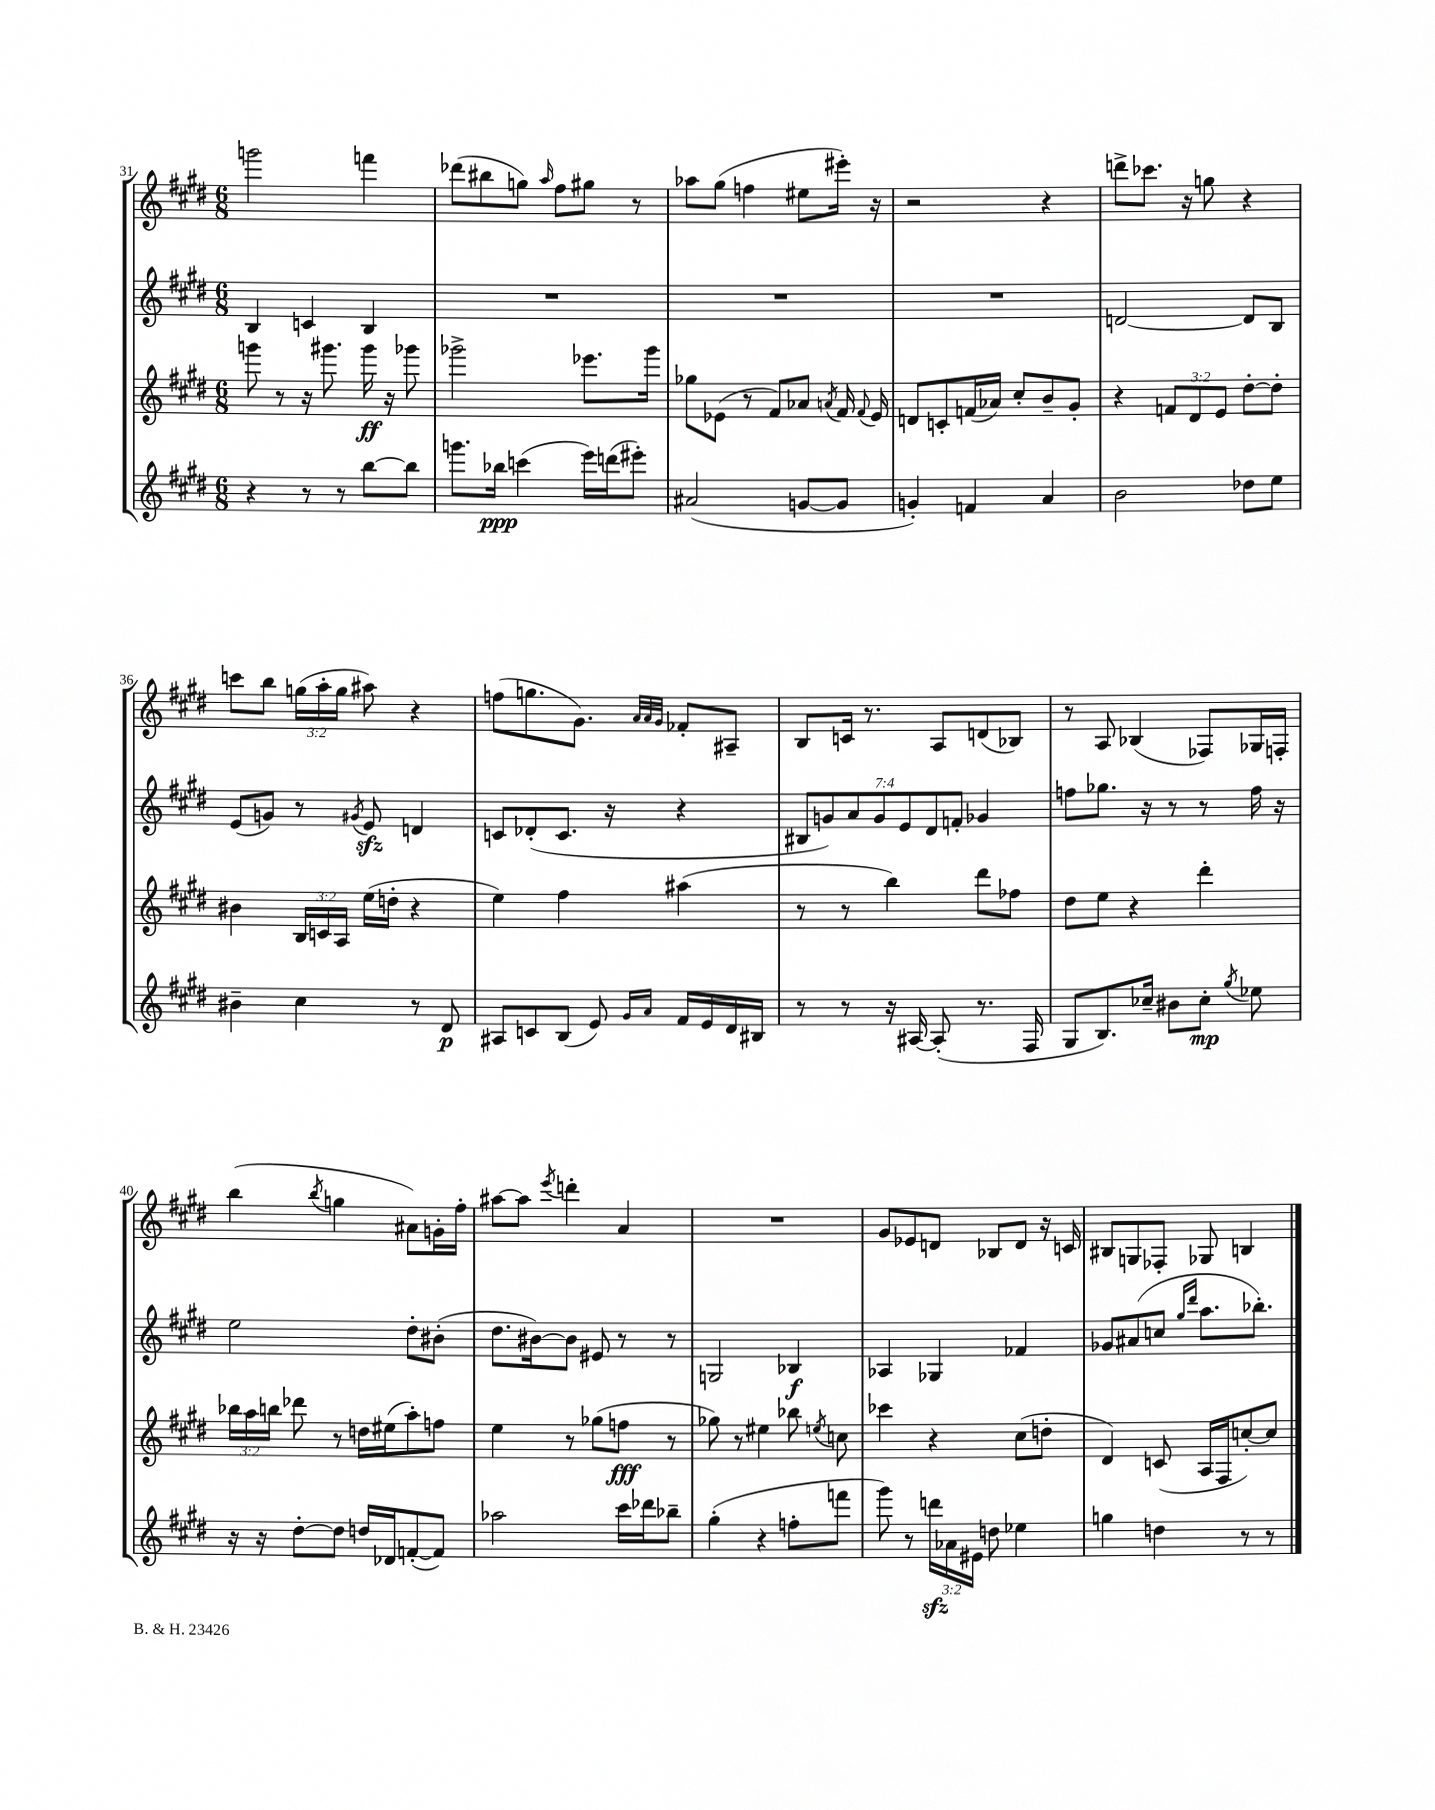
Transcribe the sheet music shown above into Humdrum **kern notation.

**kern	**dynam	**kern	**dynam	**kern	**dynam	**kern
*part4	*part4	*part3	*part3	*part2	*part2	*part1
*staff4	*staff4	*staff3	*staff3	*staff2	*staff2	*staff1
*clefG2	*	*clefG2	*	*clefG2	*	*clefG2
*k[f#c#g#d#]	*	*k[f#c#g#d#]	*	*k[f#c#g#d#]	*	*k[f#c#g#d#]
*M6/8	*	*M6/8	*	*M6/8	*	*M6/8
=31	=31	=31	=31	=31	=31	=31
4r	.	8gggn\	.	4B/	.	2gggn\
.	.	8r	.	.	.	.
8r	.	16r	.	4cn/	.	.
.	.	8.ggg#X\	.	.	.	.
8r	.	.	.	.	.	.
[8bb\L	.	16ggg#\	ff	4B/	.	4fffn\
.	.	16r	.	.	.	.
8bb\J]	.	8ggg-X\	.	.	.	.
=32	=32	=32	=32	=32	=32	=32
8.gggn\L	.	2ggg-X^\	.	2.r	.	(8ddd-X\L
.	.	.	.	.	.	8bb#X\
16bb-X\Jk	ppp	.	.	.	.	.
(4cccn\	.	.	.	.	.	8ggn\J)
.	.	.	.	.	.	16qqaa/
.	.	.	.	.	.	8ff#\L
16eee\LL)	.	8.eee-X\L	.	.	.	8gg#X\J
(16dddn\J	.	.	.	.	.	.
8eee#X'\J)	.	.	.	.	.	8r
.	.	16ggg-\Jk	.	.	.	.
=33	=33	=33	=33	=33	=33	=33
(2a#X/	.	8gg-X\L	.	2.r	.	8aa-X\L
.	.	(8e-X\J	.	.	.	(8gg#\J
.	.	8r	.	.	.	4ffn\
.	.	8f#/L)	.	.	.	.
[8gn/L	.	8a-X/J	.	.	.	8ee#X\L
.	.	8qan/	.	.	.	.
8g/J]	.	16f#/	.	.	.	16eee#X'\Jk)
.	.	8qqf#/	.	.	.	.
.	.	16e-/	.	.	.	16r
=34	=34	=34	=34	=34	=34	=34
4gn'/)	.	8dn/L	.	2.r	.	2r
.	.	8cn'/	.	.	.	.
4fn/	.	(16fn/L	.	.	.	.
.	.	16a-X/JJ)	.	.	.	.
.	.	8cc#'/L	.	.	.	.
4a/	.	8b~/	.	.	.	4r
.	.	8g#'/J	.	.	.	.
=35	=35	=35	=35	=35	=35	=35
2b\	.	4r	.	[2dn/	.	8dddn^\L
.	.	.	.	.	.	8.ccc-X\J
.	.	12fn/L	.	.	.	.
.	.	.	.	.	.	16r
.	.	12d#/	.	.	.	.
.	.	.	.	.	.	8ggn\
.	.	12e/J	.	.	.	.
8dd-X\L	.	[8dd#'\L	.	8d/L]	.	4r
8ee\J	.	8dd#'\J]	.	8B/J	.	.
!!LO:LB:g=z
=36	=36	=36	=36	=36	=36	=36
4b#X~\	.	4b#X\	.	(8e/L	.	8cccn\L
.	.	.	.	8gn/J)	.	8bb\J
4cc#\	.	24B/LL	.	8r	.	(24ggn\LL
.	.	24cn/	.	.	.	24aa'\
.	.	24A/JJ	.	.	.	24gg\JJ
.	.	.	.	8qg#X/	.	.
.	.	(16ee\LL	.	8ezz/	.	8aa#X\)
.	.	16ddn'\JJ	.	.	.	.
8r	.	4r	.	4dn/	.	4r
8d#/	p	.	.	.	.	.
=37	=37	=37	=37	=37	=37	=37
8A#X/L	.	4ee\)	.	8cn/L	.	(8ffn\L
8cn/	.	.	.	(8d-X'/	.	8.ggn\
(8B/J	.	4ff#\	.	8.c/J	.	.
.	.	.	.	.	.	8.g#\J)
8e/)	.	.	.	.	.	.
.	.	.	.	16r	.	.
.	.	.	.	.	.	32qqa/LLL
16qqg#/LL	.	.	.	.	.	32qqa/
16qqa/JJ	.	.	.	.	.	32qqg#/JJJ
16f#/LL	.	(4aa#X\	.	4r	.	8f-X'/L
16e/	.	.	.	.	.	.
16d#/	.	.	.	.	.	8A#X~/J
16B#X/JJ	.	.	.	.	.	.
=38	=38	=38	=38	=38	=38	=38
8r	.	8r	.	14B#X/L	.	8B/L
.	.	.	.	14gn/)	.	.
8r	.	8r	.	.	.	16cn/Jk
.	.	.	.	14a/	.	.
.	.	.	.	.	.	8.r
.	.	.	.	14g/	.	.
16r	.	4bb\)	.	.	.	.
.	.	.	.	14e/	.	.
[16A#X/	.	.	.	.	.	.
.	.	.	.	14d#/	.	.
(8A#'/]	.	.	.	.	.	8A/L
.	.	.	.	14fn'/J	.	.
8.r	.	8ddd#\L	.	4g-X/	.	(8dn/
.	.	8ff-X\J	.	.	.	8B-X/J)
16F#/	.	.	.	.	.	.
=39	=39	=39	=39	=39	=39	=39
8G#/L	.	8dd#\L	.	8ffn\L	.	8r
8.B/)	.	8ee\J	.	8.gg-X\J	.	8A/
.	.	4r	.	.	.	(4B-X/
16cc-X~/Jk	.	.	.	16r	.	.
8b#X\L	.	.	.	8r	.	.
8cc-'\J	mp	4ddd#'\	.	8r	.	8F-X/L)
8qgg#/	.	.	.	.	.	.
8ee-X\	.	.	.	16ff\	.	16G-X/L
.	.	.	.	16r	.	16Fn'/JJ
!!LO:LB:g=z
=40	=40	=40	=40	=40	=40	=40
16r	.	24bb-X\LL	.	2ee\	.	(4bb\
.	.	24aa\	.	.	.	.
16r	.	.	.	.	.	.
.	.	24bbn\JJ	.	.	.	.
[8dd#'\L	.	8ddd-X\	.	.	.	.
.	.	.	.	.	.	8qbb/
8dd#\J]	.	8r	.	.	.	4ggn\
16ddn/LL	.	16ddn\LL	.	.	.	.
16d-X/J	.	(16ee#X\J	.	.	.	.
([8fn'/	.	8aa'\)	.	8dd#'\L	.	8a#X\L)
8f/J])	.	8ffn\J	.	(8b#X'\J	.	16gn'\L
.	.	.	.	.	.	16ff#'\JJ
=41	=41	=41	=41	=41	=41	=41
2aa-X\	.	4ee\	.	8.dd#\L	.	[8aa#X\L
.	.	.	.	.	.	8aa#\J]
.	.	.	.	[16b#X\k)	.	.
.	.	.	.	.	.	8qeee/
.	.	8r	.	8b#\J]	.	4dddn'\
.	.	(8gg-X\L	.	8e#X/	.	.
16ccc#\LL	.	8ffn\J	fff	8r	.	4a/
16ddd-X\J	.	.	.	.	.	.
8bb-X~\J	.	8r	.	8r	.	.
=42	=42	=42	=42	=42	=42	=42
(4gg#'\	.	8gg-X\)	.	2Gn/	.	2.r
.	.	8r	.	.	.	.
4r	.	4ee#X\	.	.	.	.
8ffn'\L	.	8bb-X\	.	4B-X/	f	.
.	.	8qeen/	.	.	.	.
8fffn\J	.	8ccn\	.	.	.	.
=43	=43	=43	=43	=43	=43	=43
8ggg#\)	.	4ccc-X\	.	4A-X/	.	8g#/L
8r	.	.	.	.	.	8e-X/
24dddnzz\LL	.	4r	.	4G-X/	.	8dn/J
24a-X\	.	.	.	.	.	.
24e#X\JJ	.	.	.	.	.	.
8ddn\	.	.	.	.	.	8B-X/L
4ee-X\	.	(8cc#\L	.	4f-X/	.	8d/J
.	.	8ddn'\J	.	.	.	16r
.	.	.	.	.	.	16cn/
=44	=44	=44	=44	=44	=44	=44
4ggn\	.	4d#/)	.	8g-X/L	.	8B#X/L
.	.	.	.	(8a#X/	.	8Gn/
4ddn\	.	(8cn/	.	8ccn/J	.	8F-X'/J
.	.	.	.	16qqgg#/LL	.	.
.	.	.	.	16qqddd#/JJ	.	.
.	.	16A/LL	.	8.aa\L	.	8G-X/
.	.	16F#/J	.	.	.	.
8r	.	[8ccn'/)	.	.	.	4Bn/
.	.	.	.	8.bb-X'\J)	.	.
8r	.	8cc/J]	.	.	.	.
==	==	==	==	==	==	==
*-	*-	*-	*-	*-	*-	*-
